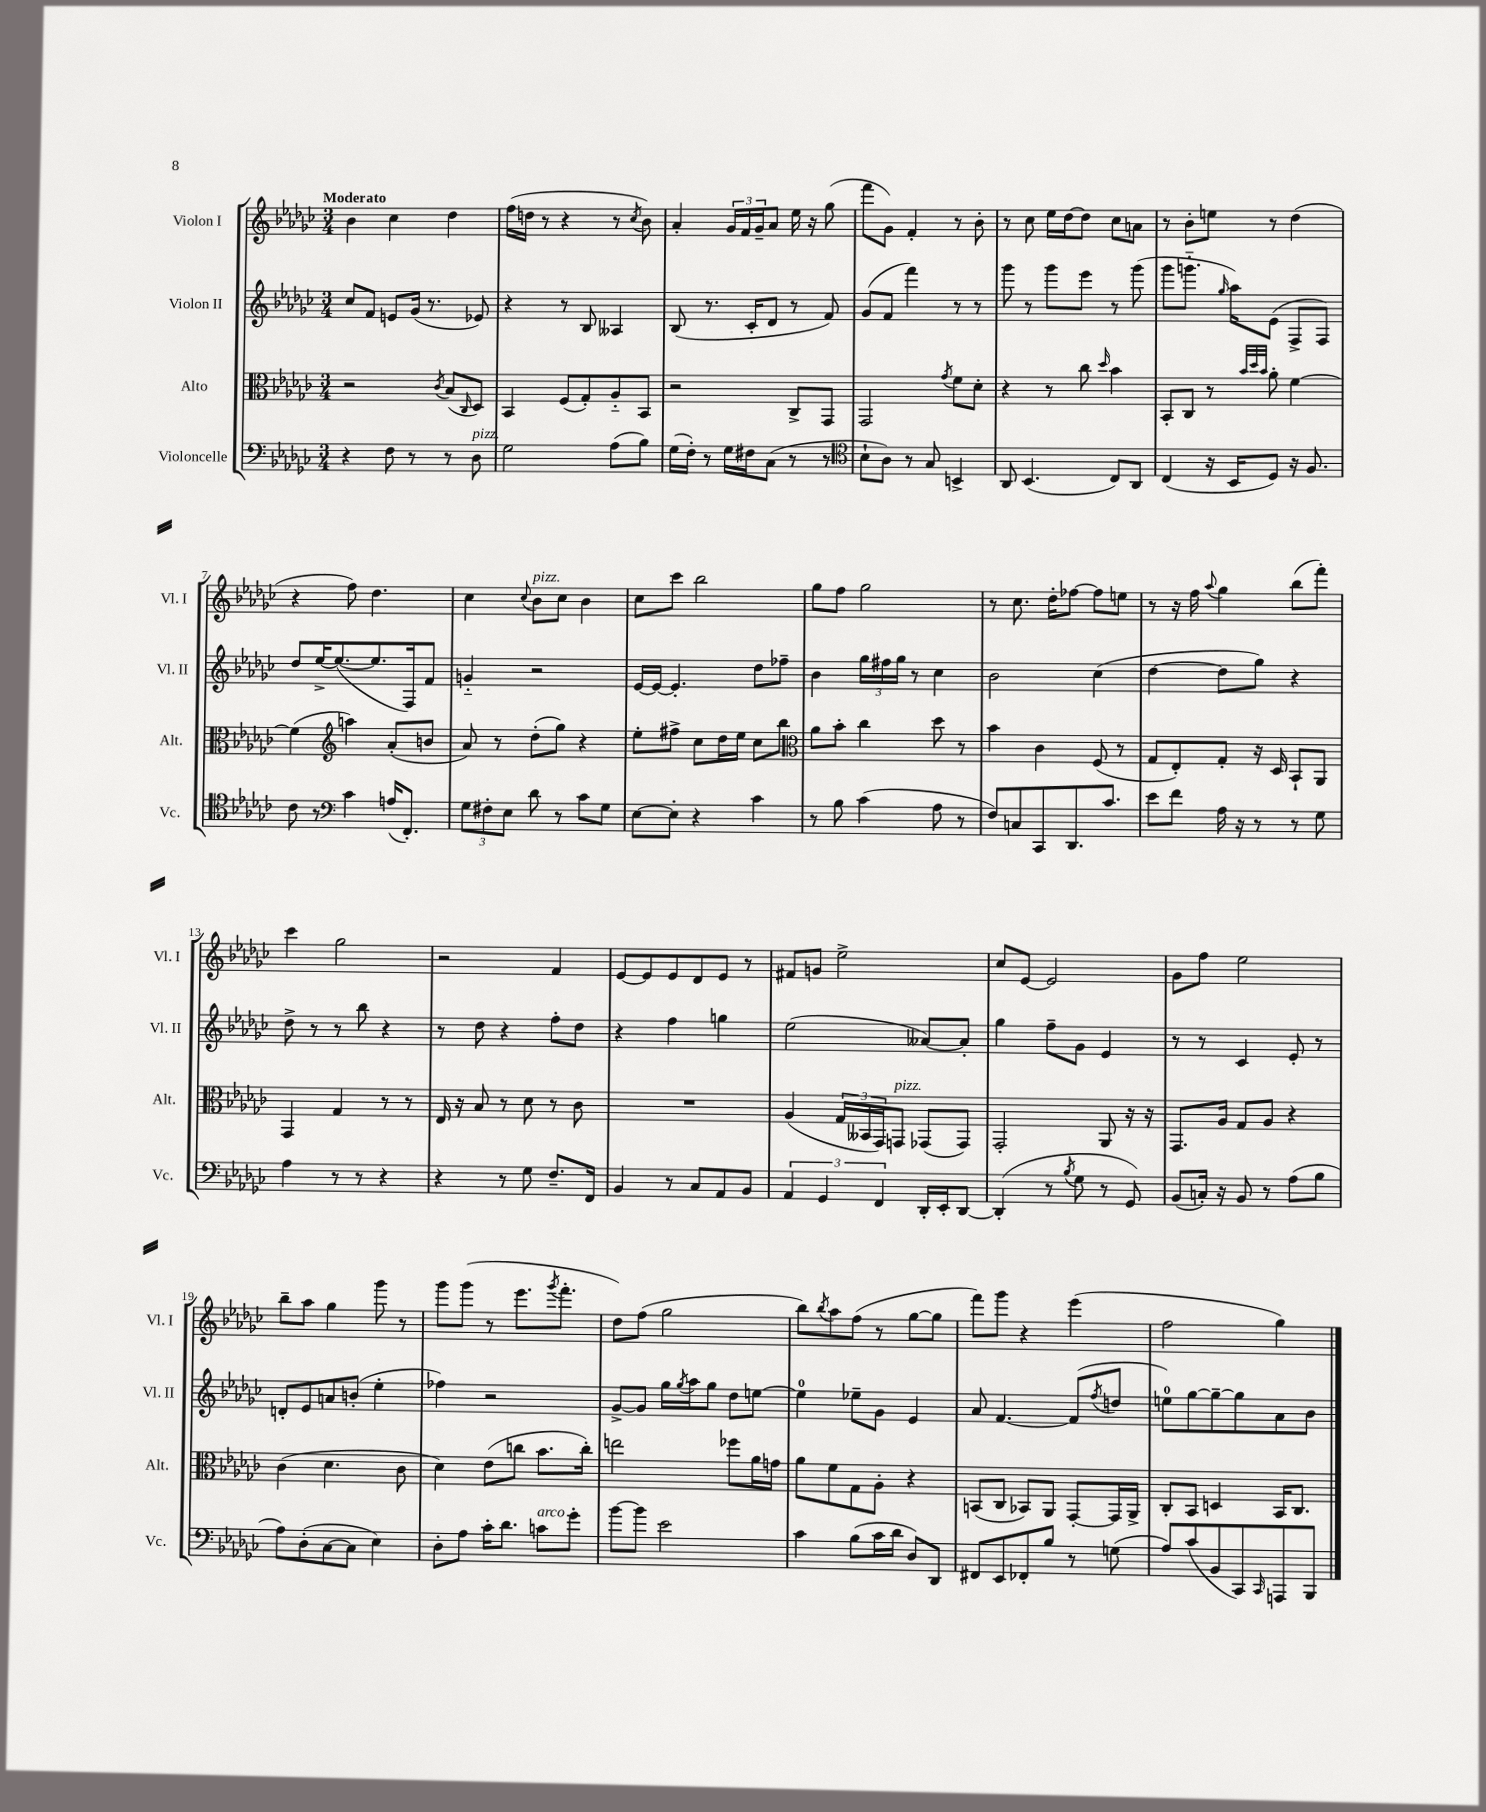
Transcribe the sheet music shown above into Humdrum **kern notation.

**kern	**kern	**kern	**kern
*part4	*part3	*part2	*part1
*staff4	*staff3	*staff2	*staff1
*I"Violoncelle	*I"Alto	*I"Violon II	*I"Violon I
*I'Vc.	*I'Alt.	*I'Vl. II	*I'Vl. I
*clefF4	*clefC3	*clefG2	*clefG2
*k[b-e-a-d-g-c-]	*k[b-e-a-d-g-c-]	*k[b-e-a-d-g-c-]	*k[b-e-a-d-g-c-]
*M3/4	*M3/4	*M3/4	*M3/4
=1	=1	=1	=1
!	!	!	!LO:TX:a:B:t=Moderato
4r	2r	8cc-/L	4b-\
.	.	8f/J	.
8F\	.	8en/L	4cc-\
8r	.	(16g-/Jk	.
.	.	8.r	.
.	8qc-/	.	.
8r	(8B-/L	.	4dd-\
.	16qqC-/	.	.
!LO:TX:a:i:t=pizz.	!	!	!
8D-\	8D-/J)	8e-X/)	.
=2	=2	=2	=2
2G-\	4BB-/	4r	(16ff\LL
.	.	.	16ddn\JJ
.	.	.	8r
.	(8F/L	8r	4r
.	8G-'/)	8B-/	.
(8A-\L	8A-/	4A--X/	8r
.	.	.	8qcc-/
8B-\J)	8BB-/J	.	8b-\)
=3	=3	=3	=3
(16G-\LL	2r	(8B-/	4a-'/
16F'\JJ)	.	.	.
8r	.	8.r	.
16G-\LL	.	.	24g-/LL
.	.	.	24f/
16F#X\J	.	16c-'/KL	.
.	.	.	24g-~/J
(8C-\J	.	8d-/J	8a-/J
8r	8C-^/L	8r	16ee-\
.	.	.	16r
8r	8GG-/J	8f/)	(8gg-\
=4	=4	=4	=4
*clefC4	*	*	*
8B-`\L	2GG-/	(8g-/L	8fff\L
8A-\J)	.	8f/J	8g-\J)
8r	.	4fff\)	4f'/
8G-/	.	.	.
.	8qg-/	.	.
4BBn^/	8f\L	8r	8r
.	8d-'\J	8r	8b-'\
=5	=5	=5	=5
8AA-/	4r	8ggg-\	8r
(4.BB-/	.	8r	8cc-\
.	8r	8ggg-\L	16ee-\LL
.	.	.	[16dd-\J
.	8cc-\	8eee-\J	8dd-\J]
.	16qqdd-/	.	.
8C-/L)	4b-\	8r	8cc-\L
8AA-/J	.	(8ggg-\	8an\J
=6	=6	=6	=6
(4C-/	8BB-'/L	8ggg-\L	8r
.	8C-/J	8.gggn\J	8b-'\L
16r	8r	.	8een\J
.	.	16qqgg-/	.
16BB-/KL	.	16aa-\KL)	.
.	32qqb-/LLL	.	.
.	32qqdd-/	.	.
.	32qqb-/JJJ	.	.
8D-/J)	8a-'\	(8e-\J	8r
16r	[4f\	8F^/L	(4dd-\
8.F/	.	.	.
.	.	8F/J)	.
!!LO:LB:g=z
=7	=7	=7	=7
8c-\	(4f\]	8dd-/L	4r
8r	.	[16ee-^/K	.
.	.	(8.ee-/_	.
*clefF4	*clefG2	*	*
4c-\	4aan\)	.	8ff\)
.	.	8.ee-/]	4.dd-\
(16An/KL	(8a-'/L	.	.
8.FF'/J)	.	16F/k)	.
.	8bn/J	8f/J	.
=8	=8	=8	=8
12G-\L	8a-/)	4gn/	4cc-\
12F#X'\	.	.	.
.	8r	.	.
12E-\J	.	.	.
.	.	.	8qqcc-/
!	!	!	!LO:TX:a:i:t=pizz.
8d-\	(8dd-'\L	2r	8b-\L
8r	8gg-\J)	.	8cc-\J
8c-\L	4r	.	4b-\
8G-\J	.	.	.
=9	=9	=9	=9
[8E-\L	8ee-'\L	[16e-/LL	8cc-\L
.	.	16e-/JJ_	.
8E-'\J]	8ff#X^\J	4.e-'/]	8ccc-\J
4r	8cc-\L	.	2bb-\
.	16dd-\L	.	.
.	16ee-\JJ	.	.
4c-\	8cc-\L	8dd-\L	.
.	8bb-\J	8ff-X~\J	.
=10	=10	=10	=10
*	*clefC3	*	*
8r	8a-\L	4b-\	8gg-\L
8B-\	8b-'\J	.	8ff\J
(4c-\	4cc-\	24gg-\LL	2gg-\
.	.	24ff#X\	.
.	.	24gg-\JJ	.
.	.	8r	.
8A-\	8dd-\	4cc-\	.
8r	8r	.	.
=11	=11	=11	=11
8F/L)	4b-\	2b-\	8r
8Cn/	.	.	8.cc-\
8CC-/	4c-\	.	.
.	.	.	16dd-'\KL
8.DD-/	.	.	[8ff-X\J
.	(8F/	(4cc-\	8ff-\L]
8.c-/J	.	.	.
.	8r	.	8een\J
=12	=12	=12	=12
8e-\L	8G-/L	[4dd-\	8r
8f\J	8E-'/)	.	16r
.	.	.	16ff\
.	.	.	8qqaa-/
16A-\	8G-'/J	8dd-\L]	4gg-\
16r	.	.	.
8r	16r	8gg-\J)	.
.	16D-/	.	.
8r	8BB-`/L	4r	(8bb-\L
8G-\	8AA-/J	.	8fff'\J)
!!LO:LB:g=z
=13	=13	=13	=13
4A-\	4GG-/	8dd-^\	4ccc-\
.	.	8r	.
8r	4G-/	8r	2gg-\
8r	.	8bb-\	.
4r	8r	4r	.
.	8r	.	.
=14	=14	=14	=14
4r	16E-/	8r	2r
.	16r	.	.
.	8B-/	8dd-\	.
8r	8r	4r	.
8G-\	8d-\	.	.
8.F~/L	8r	8ff'\L	4f/
.	8c-\	8dd-\J	.
16FF/Jk	.	.	.
=15	=15	=15	=15
4BB-/	2.r	4r	[8e-/L
.	.	.	8e-/]
8r	.	4ff\	8e-/
8C-/L	.	.	8d-/
8AA-/	.	4ggn\	8e-/J
8BB-/J	.	.	8r
=16	=16	=16	=16
6AA-/	(4A-/	(2ee-\	8f#X/L
.	.	.	8gn/J
6GG-/	.	.	.
.	24G-/LL	.	2ee-^\
.	24BB--X/	.	.
6FF/	24GG-/J)	.	.
!	!LO:TX:a:i:t=pizz.	!	!
.	8GGn/J	.	.
16DD-'/LL	(8GG-X/L	[8a--X/L)	.
16EE-'/J	.	.	.
[8DD-/J	8GG-/J)	8a--'/J]	.
=17	=17	=17	=17
(4DD-'/]	2GG-'/	4gg-\	8cc-/L
.	.	.	[8e-/J
8r	.	8ff~\L	2e-/]
8qB-/	.	.	.
8G-\	.	8g-\J	.
8r	8AA-/	4e-/	.
8GG-/)	16r	.	.
.	16r	.	.
=18	=18	=18	=18
(8BB-/L	8.GG-/L	8r	8g-\L
16Cn'/Jk)	.	8r	8ff\J
16r	16A-/Jk	.	.
8BB-/	8G-/L	4c-/	2ee-\
8r	8A-/J	.	.
(8A-\L	4r	8e-'/	.
8B-\J	.	8r	.
!!LO:LB:g=z
=19	=19	=19	=19
8A-\L)	(4c-\	8dn'/L	8bb-~\L
(8D-'\	.	8e-/	8aa-\J
[8C-\	4.d-\	8an/	4gg-\
8C-\J]	.	(8bn'/J	.
4E-\)	.	4ee-'\	8ggg-\
.	8c-\	.	8r
=20	=20	=20	=20
8D-'\L	4d-\)	4ff-X\)	8ggg-\L
8A-\J	.	.	(8ggg-\J
16c-'\KL	(8e-\L	2r	8r
8.d-\J	.	.	.
.	8ccn\J	.	8.eee-\L
!LO:TX:a:i:t=arco	!	!	!
8cn\L	8.b-\L	.	.
.	.	.	8qggg-/
.	.	.	8.fff'\J
8g-'\J	.	.	.
.	16cc'\Jk)	.	.
=21	=21	=21	=21
[8b-\L	2een\	[8g-^/L	8dd-\L)
8b-\J]	.	8g-/J]	(8ff\J
2e-\	.	16gg-\LL	2gg-\
.	.	8qgg-/	.
.	.	16aa-\J	.
.	.	8gg-\J	.
.	8ff-X\L	8dd-\L	.
.	16a-\L	[8een\J	.
.	16gn\JJ	.	.
=22	=22	=22	=22
4c-\	8a-\L	4ee\]	8bb-\L)
.	.	.	8qbb-/
.	8f\	.	8aa-\
(8B-\L	8G-\	8ee-X~\L	(8ff\J
16c-\L	8A-'\J	8g-\J	8r
16d-\JJ	.	.	.
8D-/L)	4r	4e-/	[8gg-\L
8DD-/J	.	.	8gg-\J]
=23	=23	=23	=23
8FF#X/L	(8BBn/L	8a-/	8fff\L)
8EE-/	8C-/J	[4.f/	8ggg-\J
8FF-X'/	8BB-X/L)	.	4r
8B-/J	8AA-/J	.	.
8r	[8GG-'/L	(8f/L]	(4eee-\
.	.	8qff/	.
(8Gn\	16GG-/L]	8ddn/J	.
.	16AA-^/JJ	.	.
=24	=24	=24	=24
8A-/L)	8C-'/L	8een\L)	2ff\
(8c-/	8BB-/J	[8gg-\	.
8BB-/	4Dn/	8gg-~\_	.
8CC-/)	.	8gg-\]	.
16qqCC-/	.	.	.
8AAAn/	16BB-/KL	8a-\	4gg-\)
.	8.C-/J	.	.
8BBB-/J	.	8b-\J	.
==	==	==	==
*-	*-	*-	*-
